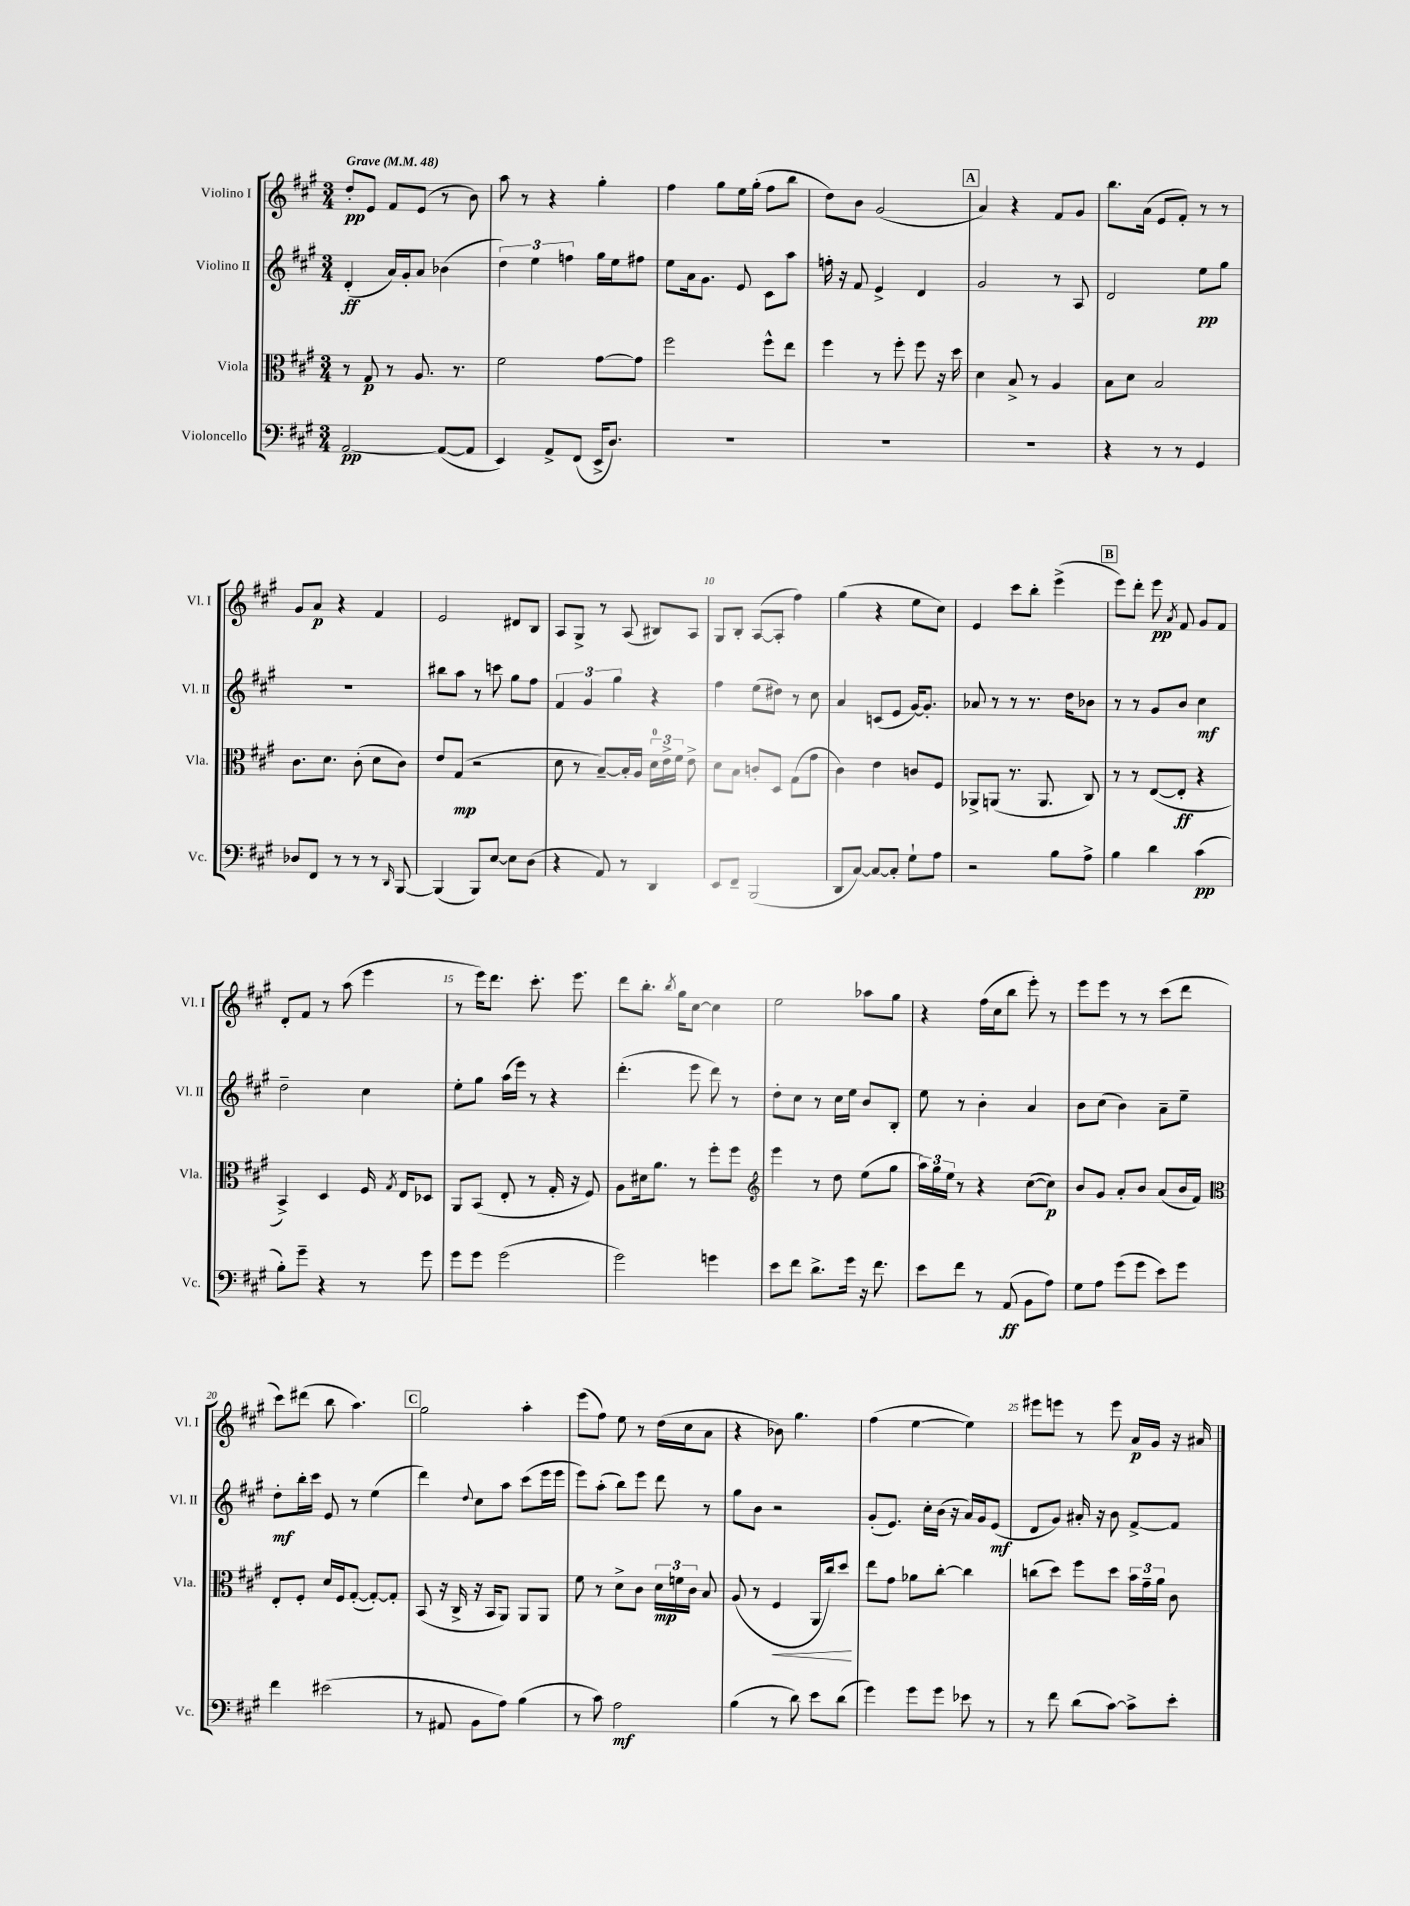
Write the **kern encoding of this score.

**kern	**dynam	**kern	**dynam	**kern	**dynam	**kern	**dynam
*part4	*part4	*part3	*part3	*part2	*part2	*part1	*part1
*staff4	*staff4	*staff3	*staff3	*staff2	*staff2	*staff1	*staff1
*I"Violoncello	*	*I"Viola	*	*I"Violino II	*	*I"Violino I	*
*I'Vc.	*	*I'Vla.	*	*I'Vl. II	*	*I'Vl. I	*
*clefF4	*	*clefC3	*	*clefG2	*	*clefG2	*
*k[f#c#g#]	*	*k[f#c#g#]	*	*k[f#c#g#]	*	*k[f#c#g#]	*
*M3/4	*	*M3/4	*	*M3/4	*	*M3/4	*
*MM48	*	*MM48	*	*MM48	*	*MM48	*
=1	=1	=1	=1	=1	=1	=1	=1
!	!	!	!	!	!	!LO:TX:a:B:t=Grave	!
[2AA/	pp	8r	.	(4d'/	ff	8dd'/L	pp
.	.	8G#/	p	.	.	8e/J	.
.	.	8r	.	16a/LL)	.	8f#/L	.
.	.	.	.	16g#'/J	.	.	.
.	.	8.A/	.	8a/J	.	(8e/J	.
(8AA/L_	.	.	.	(4b-X\	.	8r	.
.	.	8.r	.	.	.	.	.
8AA/J]	.	.	.	.	.	8b\)	.
=2	=2	=2	=2	=2	=2	=2	=2
4EE/)	.	2f#\	.	6dd\)	.	8aa\	.
.	.	.	.	.	.	8r	.
.	.	.	.	6ee\	.	.	.
8AA^/L	.	.	.	.	.	4r	.
.	.	.	.	6ffn\	.	.	.
(8FF#/J	.	.	.	.	.	.	.
16EE^/KL	.	[8g#\L	.	16gg#\LL	.	4gg#'\	.
8.D/J)	.	.	.	16ee\J	.	.	.
.	.	8g#\J]	.	8ff#X\J	.	.	.
=3	=3	=3	=3	=3	=3	=3	=3
2.r	.	2ff#\	.	8ee\L	.	4ff#\	.
.	.	.	.	16a\k	.	.	.
.	.	.	.	8.g#\J	.	.	.
.	.	.	.	.	.	8gg#\L	.
.	.	.	.	8e/	.	16ee\L	.
.	.	.	.	.	.	(16gg#'\JJ	.
.	.	8ff#^^\L	.	8c#\L	.	8ff#\L	.
.	.	8ee\J	.	8aa\J	.	8bb\J	.
=4	=4	=4	=4	=4	=4	=4	=4
2.r	.	4ff#\	.	16ffn'\	.	8dd\L)	.
.	.	.	.	16r	.	.	.
.	.	.	.	8f#/	.	8b\J	.
.	.	8r	.	4e^/	.	(2g#/	.
.	.	8ff#'\	.	.	.	.	.
.	.	8ff#\	.	4d/	.	.	.
.	.	16r	.	.	.	.	.
.	.	16dd\	.	.	.	.	.
!!LO:REH:place=s1:t=A
=5	=5	=5	=5	=5	=5	=5	=5
2.r	.	4d\	.	2g#/	.	4a/)	.
.	.	8B^/	.	.	.	4r	.
.	.	8r	.	.	.	.	.
.	.	4A/	.	8r	.	8f#/L	.
.	.	.	.	8A/	.	8g#/J	.
=6	=6	=6	=6	=6	=6	=6	=6
4r	.	8B\L	.	2d/	.	8.bb\L	.
.	.	8d\J	.	.	.	.	.
.	.	.	.	.	.	(16a\Jk	.
8r	.	2B/	.	.	.	8e/L	.
8r	.	.	.	.	.	8f#'/J)	.
4GG#/	.	.	.	8ee\L	pp	8r	.
.	.	.	.	8gg#\J	.	8r	.
!!LO:LB:g=z
=7	=7	=7	=7	=7	=7	=7	=7
8D-X/L	.	8.c#\L	.	2.r	.	8g#/L	.
8FF#/J	.	.	.	.	.	8a/J	p
.	.	8.d\J	.	.	.	.	.
8r	.	.	.	.	.	4r	.
8r	.	(8c#'\	.	.	.	.	.
8r	.	8d\L	.	.	.	4f#/	.
16qqDD/	.	.	.	.	.	.	.
[8BBB/	.	8c#\J)	.	.	.	.	.
=8	=8	=8	=8	=8	=8	=8	=8
(4BBB/]	.	8e/L	.	8bb#X\L	.	2e/	.
.	.	(8G#/J	mp	8aa\J	.	.	.
8BBB/L)	.	2r	.	8r	.	.	.
[8E/J	.	.	.	8cccn\	.	.	.
8E\L]	.	.	.	8gg#\L	.	8d#X/L	.
(8D\J	.	.	.	8ff#\J	.	8B/J	.
=9	=9	=9	=9	=9	=9	=9	=9
4r	.	8d\	.	6f#/	.	8A/L	.
.	.	8r	.	.	.	8G#^/J	.
.	.	.	.	6g#/	.	.	.
8AA/)	.	[8B~/L)	.	.	.	8r	.
.	.	.	.	6gg#\	.	.	.
8r	.	16B'/L]	.	.	.	(8A/	.
.	.	16A/JJ	.	.	.	.	.
4DD/	.	24d\LL	.	4r	.	8B#X/L)	.
.	.	24e^\	.	.	.	.	.
.	.	24f#\JJ	.	.	.	.	.
.	.	8e^\	.	.	.	8A/J	.
=10	=10	=10	=10	=10	=10	=10	=10
8EE/L	.	8d\L	.	4ff#\	.	8G#/L	.
8FF#~/J	.	8B\J	.	.	.	8B'/J	.
(2BBB/	.	8cn'/L	.	(8ee\L	.	([8A/L	.
.	.	8D/J	.	8dd#X\J)	.	8A'/J]	.
.	.	(8G#\L	.	8r	.	4ff#\)	.
.	.	8g#\J	.	8cc#\	.	.	.
=11	=11	=11	=11	=11	=11	=11	=11
8DD/L	.	4c#\)	.	4a/	.	(4gg#\	.
[8C#/J)	.	.	.	.	.	.	.
8C#/L_	.	4e\	.	(8cn/L	.	4r	.
8C#'/J]	.	.	.	8e/J	.	.	.
8G#`\L	.	8cn/L	.	[16g#/KL)	.	8ee\L	.
.	.	.	.	8.g#'/J]	.	.	.
8A\J	.	8F#/J	.	.	.	8cc#\J)	.
=12	=12	=12	=12	=12	=12	=12	=12
2r	.	8AA-X^/L	.	8a-X/	.	4e/	.
.	.	(8AAn/J	.	8r	.	.	.
.	.	8.r	.	8r	.	8ccc#\L	.
.	.	.	.	8.r	.	8bb'\J	.
.	.	8.AA/	.	.	.	.	.
8B\L	.	.	.	.	.	(4eee^\	.
.	.	.	.	16dd\KL	.	.	.
8A^\J	.	8C#/)	.	8b-X\J	.	.	.
!!LO:REH:place=s1:t=B
=13	=13	=13	=13	=13	=13	=13	=13
4B\	.	8r	.	8r	.	8eee\L)	.
.	.	8r	.	8r	.	8ddd'\J	.
4d\	.	([8E/L	.	8g#/L	.	8eee\	pp
.	.	.	.	.	.	8qa/	.
.	.	8E'/J]	ff	8b/J	.	8f#/	.
(4c#\	pp	4r	.	4cc#\	mf	8g#/L	.
.	.	.	.	.	.	8f#/J	.
!!LO:LB:g=z
=14	=14	=14	=14	=14	=14	=14	=14
8B'\L)	.	4BB^/)	.	2dd~\	.	8d'/L	.
8g#~\J	.	.	.	.	.	8f#/J	.
4r	.	4D/	.	.	.	8r	.
.	.	.	.	.	.	(8aa\	.
8r	.	16F#/	.	4cc#\	.	4eee\	.
.	.	8qG#/	.	.	.	.	.
.	.	16E/KL	.	.	.	.	.
8g#\	.	8D-X/J	.	.	.	.	.
=15	=15	=15	=15	=15	=15	=15	=15
8g#\L	.	8AA/L	.	8ee'\L	.	8r	.
8g#\J	.	(8BB/J	.	8gg#\J	.	16eee\KL)	.
.	.	.	.	.	.	8.ddd\J	.
(2g#\	.	8E'/	.	(16aa\LL	.	.	.
.	.	.	.	16eee\JJ)	.	.	.
.	.	8r	.	8r	.	8.ccc#'\	.
.	.	16G#'/	.	4r	.	.	.
.	.	16r	.	.	.	8.eee\	.
.	.	8F#/)	.	.	.	.	.
=16	=16	=16	=16	=16	=16	=16	=16
2g#\)	.	8A\L	.	(4.ddd'\	.	8ddd\L	.
.	.	16d#X\k	.	.	.	8.bb'\J	.
.	.	8.a\J	.	.	.	.	.
.	.	.	.	.	.	8qbb/	.
.	.	.	.	.	.	16gg#\KL	.
.	.	8r	.	8eee\	.	[8cc#\J	.
4gn\	.	8ff#'\L	.	8ddd\)	.	4cc#\]	.
.	.	8ff#\J	.	8r	.	.	.
=17	=17	=17	=17	=17	=17	=17	=17
*	*	*clefG2	*	*	*	*	*
8e\L	.	4eee\	.	8dd'\L	.	2ee\	.
8f#\J	.	.	.	8cc#\J	.	.	.
8.d^\L	.	8r	.	8r	.	.	.
.	.	8dd\	.	16cc#\LL	.	.	.
16g#\Jk	.	.	.	16ee\JJ	.	.	.
16r	.	(8ee\L	.	8b/L	.	8aa-X\L	.
8.f#\	.	.	.	.	.	.	.
.	.	8gg#\J	.	8B'/J	.	8gg#\J	.
=18	=18	=18	=18	=18	=18	=18	=18
8e\L	.	24aa\LL)	.	8ee\	.	4r	.
.	.	24gg#\	.	.	.	.	.
.	.	24ee\JJ	.	.	.	.	.
8f#\J	.	8r	.	8r	.	.	.
8r	.	4r	.	4b'\	.	(16ff#\LL	.
.	.	.	.	.	.	16cc#\J	.
(8AA/	ff	.	.	.	.	8bb\J	.
8BB\L	.	([8cc#\L	.	4a/	.	8eee'\)	.
8A\J)	.	8cc#\J])	p	.	.	8r	.
=19	=19	=19	=19	=19	=19	=19	=19
8G#\L	.	8b/L	.	8b\L	.	8eee\L	.
8A\J	.	8g#/J	.	(8cc#\J	.	8eee\J	.
(8g#\L	.	8a'/L	.	4b\)	.	8r	.
8g#\J	.	8b/J	.	.	.	8r	.
8e\L)	.	(8a/L	.	8a~\L	.	(8ccc#\L	.
8g#\J	.	16b/L	.	8ee~\J	.	8ddd\J	.
.	.	16f#/JJ)	.	.	.	.	.
!!LO:LB:g=z
=20	=20	=20	=20	=20	=20	=20	=20
*	*	*clefC3	*	*	*	*	*
4f#\	.	8E'/L	.	8dd'\L	mf	8ccc#\L)	.
.	.	8F#'/J	.	16bb'\L	.	(8ddd#X\J	.
.	.	.	.	16ccc#\JJ	.	.	.
(2e#X\	.	16d/LL	.	8e/	.	8bb\	.
.	.	16F#/J	.	.	.	.	.
.	.	([8G#'/J	.	8r	.	4.aa\)	.
.	.	8G#'/L_)	.	(4ee\	.	.	.
.	.	8G#'/J]	.	.	.	.	.
!!LO:REH:place=s1:t=C
=21	=21	=21	=21	=21	=21	=21	=21
8r	.	(8BB/	.	4ddd\)	.	2gg#\	.
8AA#X/	.	16r	.	.	.	.	.
.	.	16C#^/	.	.	.	.	.
.	.	.	.	8qqdd/	.	.	.
8BB\L	.	16r	.	8cc#\L	.	.	.
.	.	16BB/KL	.	.	.	.	.
8A\J)	.	8AA/J)	.	8aa\J	.	.	.
(4B\	.	8AA/L	.	(8ccc#\L	.	4aa'\	.
.	.	8AA/J	.	16eee\L	.	.	.
.	.	.	.	16eee\JJ	.	.	.
=22	=22	=22	=22	=22	=22	=22	=22
8r	.	8f#\	.	8eee\L)	.	(8eee\L	.
8c#\)	.	8r	.	(8aa'\J	.	8ff#\J)	.
2A\	mf	8d^\L	.	8bb\L)	.	8ee\	.
.	.	8c#\J	.	8eee\J	.	8r	.
.	.	24d\LL	mp	8ddd\	.	(16dd\LL	.
.	.	24fn\	.	.	.	.	.
.	.	.	.	.	.	16cc#\J	.
.	.	24c#\JJ	.	.	.	.	.
.	.	8B/	.	8r	.	8a\J	.
=23	=23	=23	=23	=23	=23	=23	=23
(4B\	.	(8A/	.	8gg#\L	.	4r	.
.	.	8r	.	8b\J	.	.	.
!	!	!	!LO:HP:b	!	!	!	!
8r	.	4F#/	<	2r	.	8b-X\)	.
8d\)	.	.	.	.	.	4.gg#\	.
8e\L	.	16AA/LL	.	.	.	.	.
.	.	16cc#/J)	.	.	.	.	.
(8d\J	.	8dd/J	.	.	.	.	.
.	.	.	[	.	.	.	.
=24	=24	=24	=24	=24	=24	=24	=24
4g#\)	.	8ee\L	.	(8g#'/L	.	(4ff#\	.
.	.	8g#\J	.	8.e/J)	.	.	.
8g#\L	.	8a-X\L	.	.	.	[4ee\	.
.	.	.	.	16cc#'\LL	.	.	.
8g#\J	.	[8cc#'\J	.	(16b\JJ	.	.	.
.	.	.	.	16r	.	.	.
8e-X\	.	4cc#\]	.	16a/LL)	.	4ee\])	.
.	.	.	.	16g#/J	.	.	.
8r	.	.	.	(8e/J	mf	.	.
=25	=25	=25	=25	=25	=25	=25	=25
8r	.	(8ccn\L	.	8d/L	.	8eee#X\L	.
8f#\	.	8dd\J)	.	8g#/J)	.	8eeen\J	.
(8d\L	.	8ff#\L	.	16a#X'/	.	8r	.
.	.	.	.	16r	.	.	.
[8c#\J)	.	8dd\J	.	8b\	.	8eee\	.
8c#^\L]	.	24b\LL	.	[8f#^/L	.	16a/LL	p
.	.	24g#~\	.	.	.	.	.
.	.	.	.	.	.	16g#/JJ	.
.	.	24a\JJ	.	.	.	.	.
8e'\J	.	8c#\	.	8f#/J]	.	16r	.
.	.	.	.	.	.	16a#X/	.
==	==	==	==	==	==	==	==
*-	*-	*-	*-	*-	*-	*-	*-
